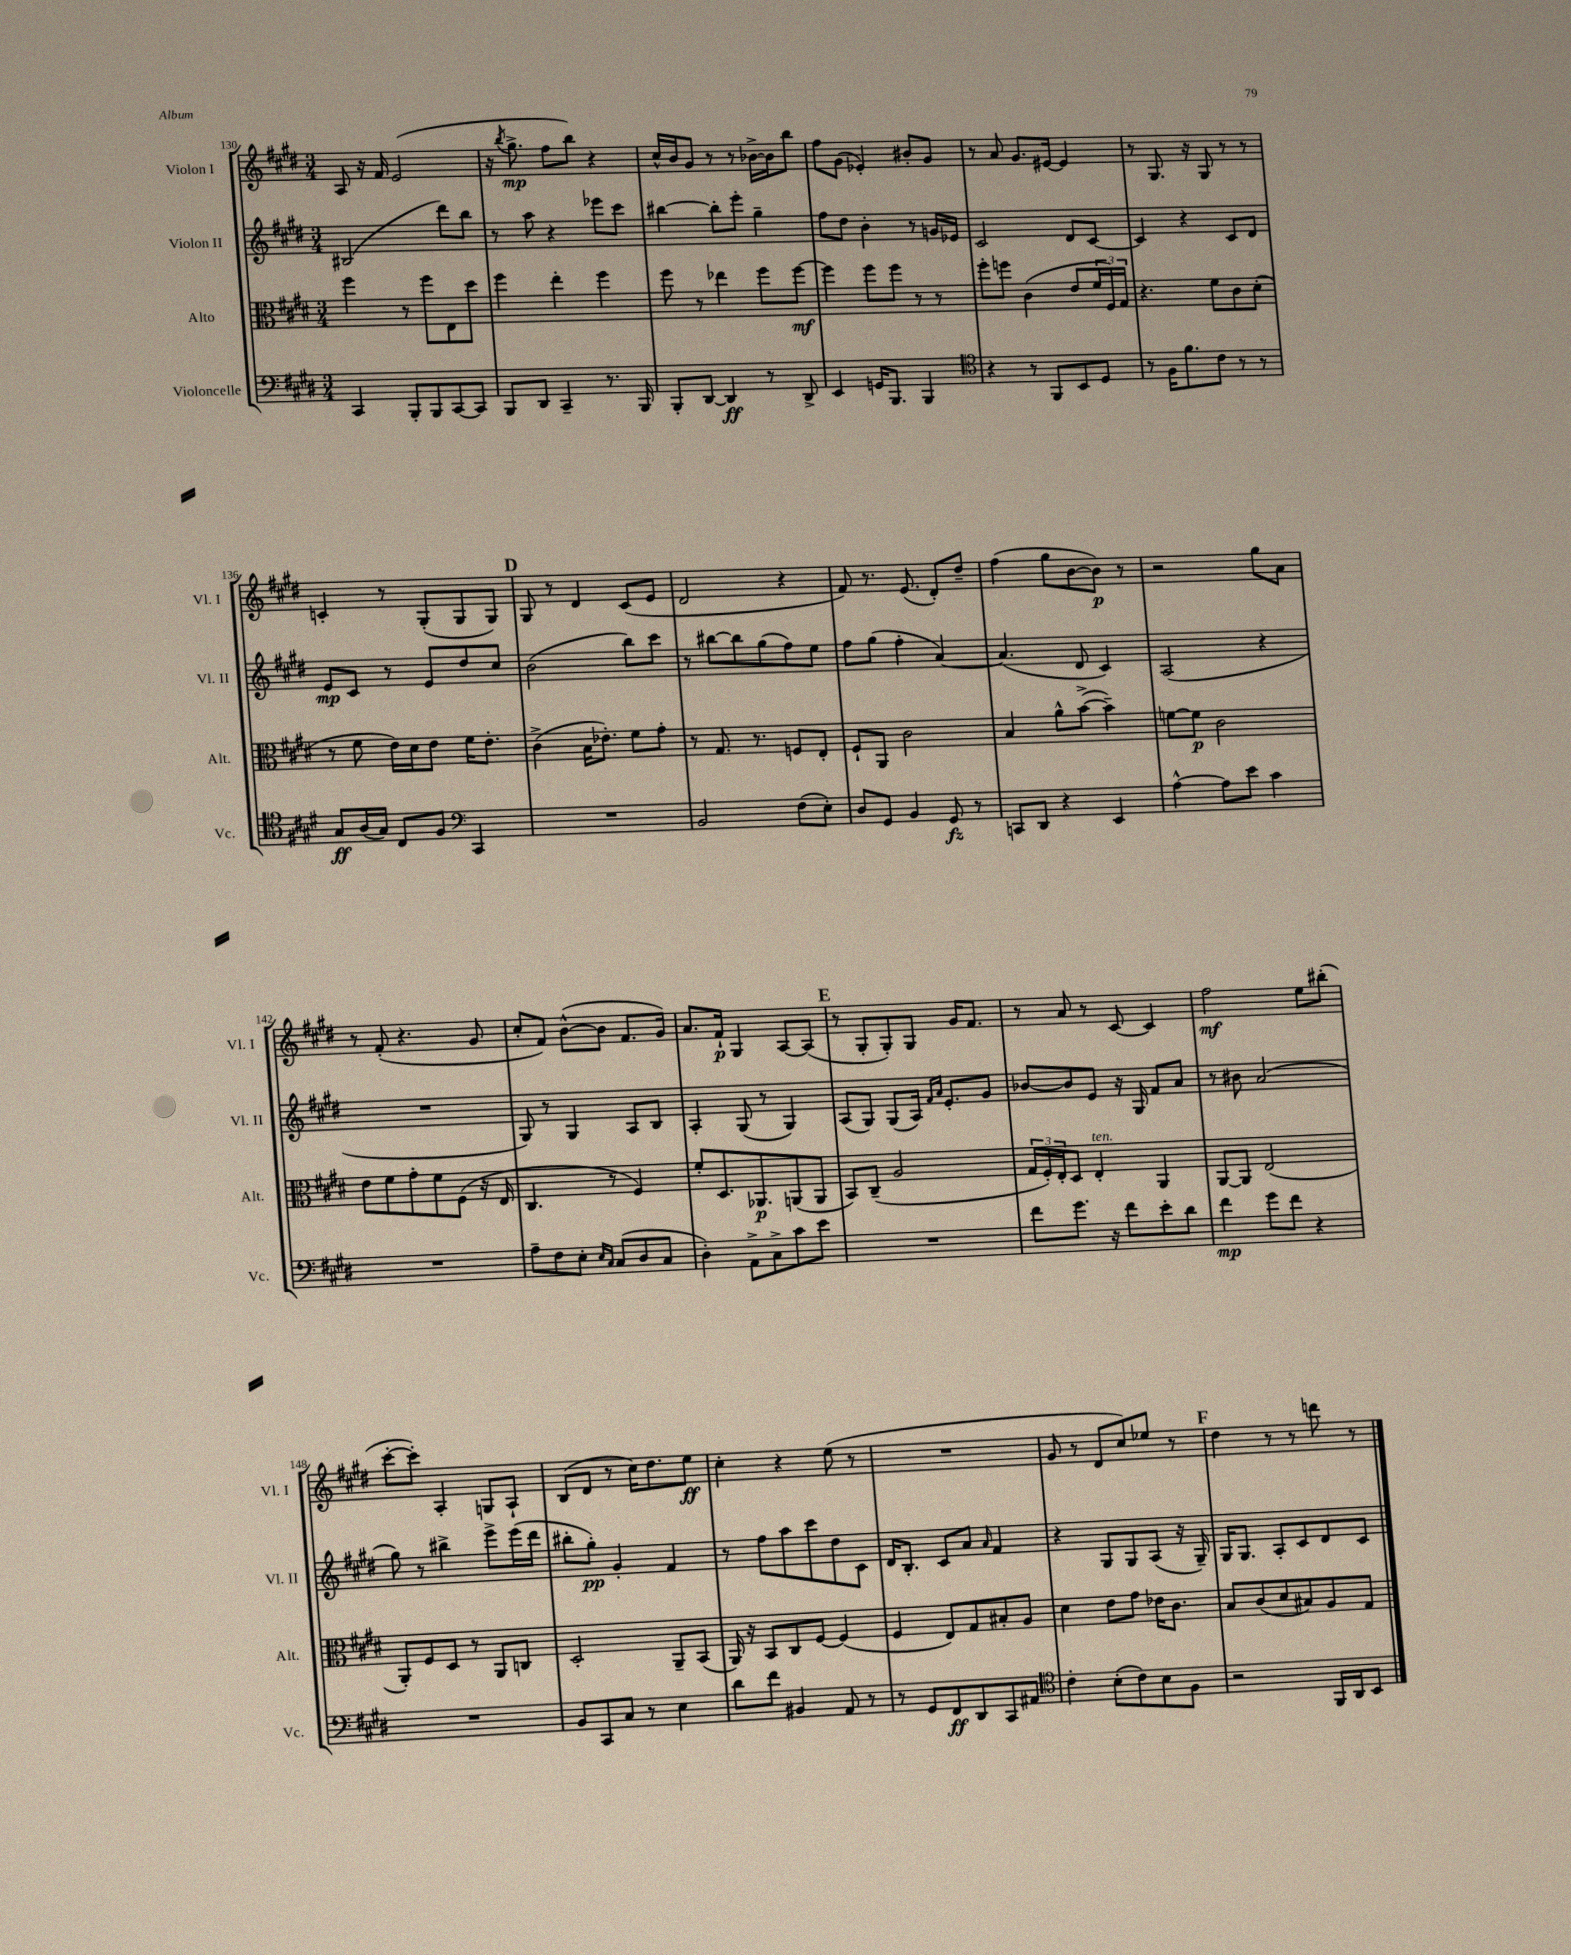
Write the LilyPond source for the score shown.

<<
\new StaffGroup <<
\new Staff = "s0" \with { instrumentName = "Violon I" shortInstrumentName = "Vl. I" } {
    \clef treble \key e \major \numericTimeSignature \time 3/4
    a8 r16 fis'16 e'2( |
    r16 \acciaccatura { b''8 } gis''8.->\mp fis''8 b''8) r4 |
    cis''16-^ b'16 gis'8 r8 r8 bes'16~-> bes'16 b''8 |
    fis''8 gis'8( ees'4-.) bis'8-. gis'8 |
    r8 a'8 gis'8. eis'16~ eis'4 |
    r8 gis8. r16 gis8 r8 r8 |
    c'4-. r8 gis8-.( gis8 gis8) |
    \mark \markup { \bold "D" } gis8 r8 dis'4 cis'8( e'8 |
    dis'2 r4 |
    fis'8) r8. e'8.( dis'8-.) dis''8-- |
    fis''4( gis''8 b'8~ b'8\p) r8 |
    r2 gis''8 a'8 |
    r8 fis'8-.( r4. gis'8 |
    cis''8-. fis'8) b'8~-^( b'8 fis'8. gis'16) |
    a'8. fis'16-!\p gis4 a8~ a8( |
    \mark \markup { \bold "E" } r8 gis8-. gis8-.) gis8 gis'16 fis'8. |
    r8 a'8 r8 cis'8~ cis'4 |
    fis''2\mf e''8 bis''8-.( |
    cis'''8~-. cis'''8-.) a4-. g8 a8-! |
    b8( dis'8 r8 cis''16) dis''8. e''8\ff |
    cis''4-. r4 e''8( r8 |
    R2. |
    gis'8 r8 dis'8 cis''8) ees''8 r8 |
    \mark \markup { \bold "F" } dis''4 r8 r8 d'''8 r8 \bar "|." |
}
\new Staff = "s1" \with { instrumentName = "Violon II" shortInstrumentName = "Vl. II" } {
    \clef treble \key e \major \numericTimeSignature \time 3/4
    bis2( dis'''8) b''8 |
    r8 a''8 r4 ees'''8 cis'''8 |
    bis''4~ bis''8-. e'''8-. gis''4-- |
    fis''8 dis''8 b'4-. r8 g'16 ees'16 |
    cis'2 dis'8 cis'8~ |
    cis'4 r4 cis'8 dis'8 |
    e'8\mp cis'8 r8 e'8 dis''8 cis''8 |
    \mark \markup { \bold "D" } b'2( b''8) cis'''8 |
    r8 bis''8~ bis''8 gis''8( fis''8) e''8 |
    fis''8 gis''8( fis''4-. a'4~) |
    a'4.( dis'8 cis'4) |
    a2( r4 |
    R2. |
    gis8) r8 gis4 a8 b8 |
    a4-. gis8( r8 gis4) |
    \mark \markup { \bold "E" } a8( gis8) gis8( a16) \grace { fis'16 a'16 } e'8.-. gis'8 |
    bes'8~ bes'8 e'8 r16 gis16 fis'8 a'8 |
    r8 bis'8 a'2( |
    gis''8) r8 bis''4-> e'''8-> e'''16( dis'''16 |
    bis''8-. gis''8-.\pp) gis'4-. fis'4 |
    r8 fis''8 a''8 cis'''8 dis''8 cis'8 |
    dis'16 b8.-. cis'8 a'8 \grace { a'16 } fis'4 |
    r4 gis8 gis8 a8( r16 gis16--) |
    \mark \markup { \bold "F" } gis16 gis8. a8-. cis'8 dis'8 cis'8 \bar "|." |
}
\new Staff = "s2" \with { instrumentName = "Alto" shortInstrumentName = "Alt." } {
    \clef alto \key e \major \numericTimeSignature \time 3/4
    fis''4 r8 fis''8 e8 dis''8 |
    fis''4 e''4-. fis''4 |
    fis''8 r8 ees''4 fis''8 fis''8~\mf |
    fis''4 fis''8 fis''8 r8 r8 |
    fis''8-. f''8 cis'4( e'8 \tuplet 3/2 { fis'16 fis16) gis16 } |
    r4. fis'8 cis'8 dis'8-.( |
    r8 fis'8 e'16) dis'16 e'8 fis'16 e'8.-. |
    \mark \markup { \bold "D" } cis'4->( b16 ees'8.-.) fis'8 gis'8-. |
    r8 gis8. r8. f8 e8-. |
    fis8-! a,8 cis'2 |
    b4 a'8-^ b'8~->( b'4--) |
    f'8~ f'8\p cis'2 |
    e'8 fis'8 gis'8-. fis'8 fis8( r16 e16 |
    cis4. r8 fis4) |
    fis'8-. dis8. aes,8.\p a,8( a,8 |
    \mark \markup { \bold "E" } b,8) cis8--( a2 |
    \tuplet 3/2 { gis16 fis16-.) e16-. } dis8 e4-.^\markup { \italic "ten." } a,4 |
    a,8~ a,8 e2( |
    a,8-.) fis8 dis8 r8 a,8 c8 |
    dis2-. a,8-- b,8( |
    a,16) r16 b,8 cis8 fis8~ fis4( |
    fis4 e8) gis8 bis8-. a8 |
    dis'4 e'8 gis'8 ees'16 cis'8. |
    \mark \markup { \bold "F" } b8 cis'8( dis'8 bis8) a8 gis8 \bar "|." |
}
\new Staff = "s3" \with { instrumentName = "Violoncelle" shortInstrumentName = "Vc." } {
    \clef bass \key e \major \numericTimeSignature \time 3/4
    cis,4 b,,8-. b,,8 cis,8~ cis,8 |
    b,,8 dis,8 cis,4-- r8. b,,16 |
    b,,8-. dis,8~ dis,4\ff r8 dis,8-> |
    e,4 g,16 b,,8. b,,4 |
    \clef tenor r4 r8 fis,8 b,8 dis8 |
    r8 fis16 fis'8. cis'8 r8 r8 |
    gis8\ff a16( gis16) cis8 fis8 \clef bass cis,4 |
    \mark \markup { \bold "D" } R2. |
    b,2 fis8( e8-.) |
    dis8 gis,8 b,4 gis,8\fz r8 |
    c,8 dis,8 r4 e,4 |
    a4~-^ a8 e'8 cis'4 |
    R2. |
    a8-- fis8 e8-. \grace { e16 cis16 } cis8( dis8 cis8 |
    dis4-.) a,8-> cis8-> cis'8 e'8 |
    \mark \markup { \bold "E" } R2. |
    fis'8 gis'8. r16 fis'8 e'8-. dis'8 |
    fis'4\mp gis'8 fis'8 r4 |
    R2. |
    b,8 cis,8 cis8 r8 e4 |
    dis'8 fis'8 bis,4 a,8 r8 |
    r8 gis,8 fis,8\ff dis,8 cis,8 ais,8 |
    \clef tenor cis'4-. b8-.( cis'8) b8 fis8 |
    \mark \markup { \bold "F" } r2 fis,16 a,16 b,8 \bar "|." |
}
>>
>>
\layout { \context { \Score currentBarNumber = #130 } }
